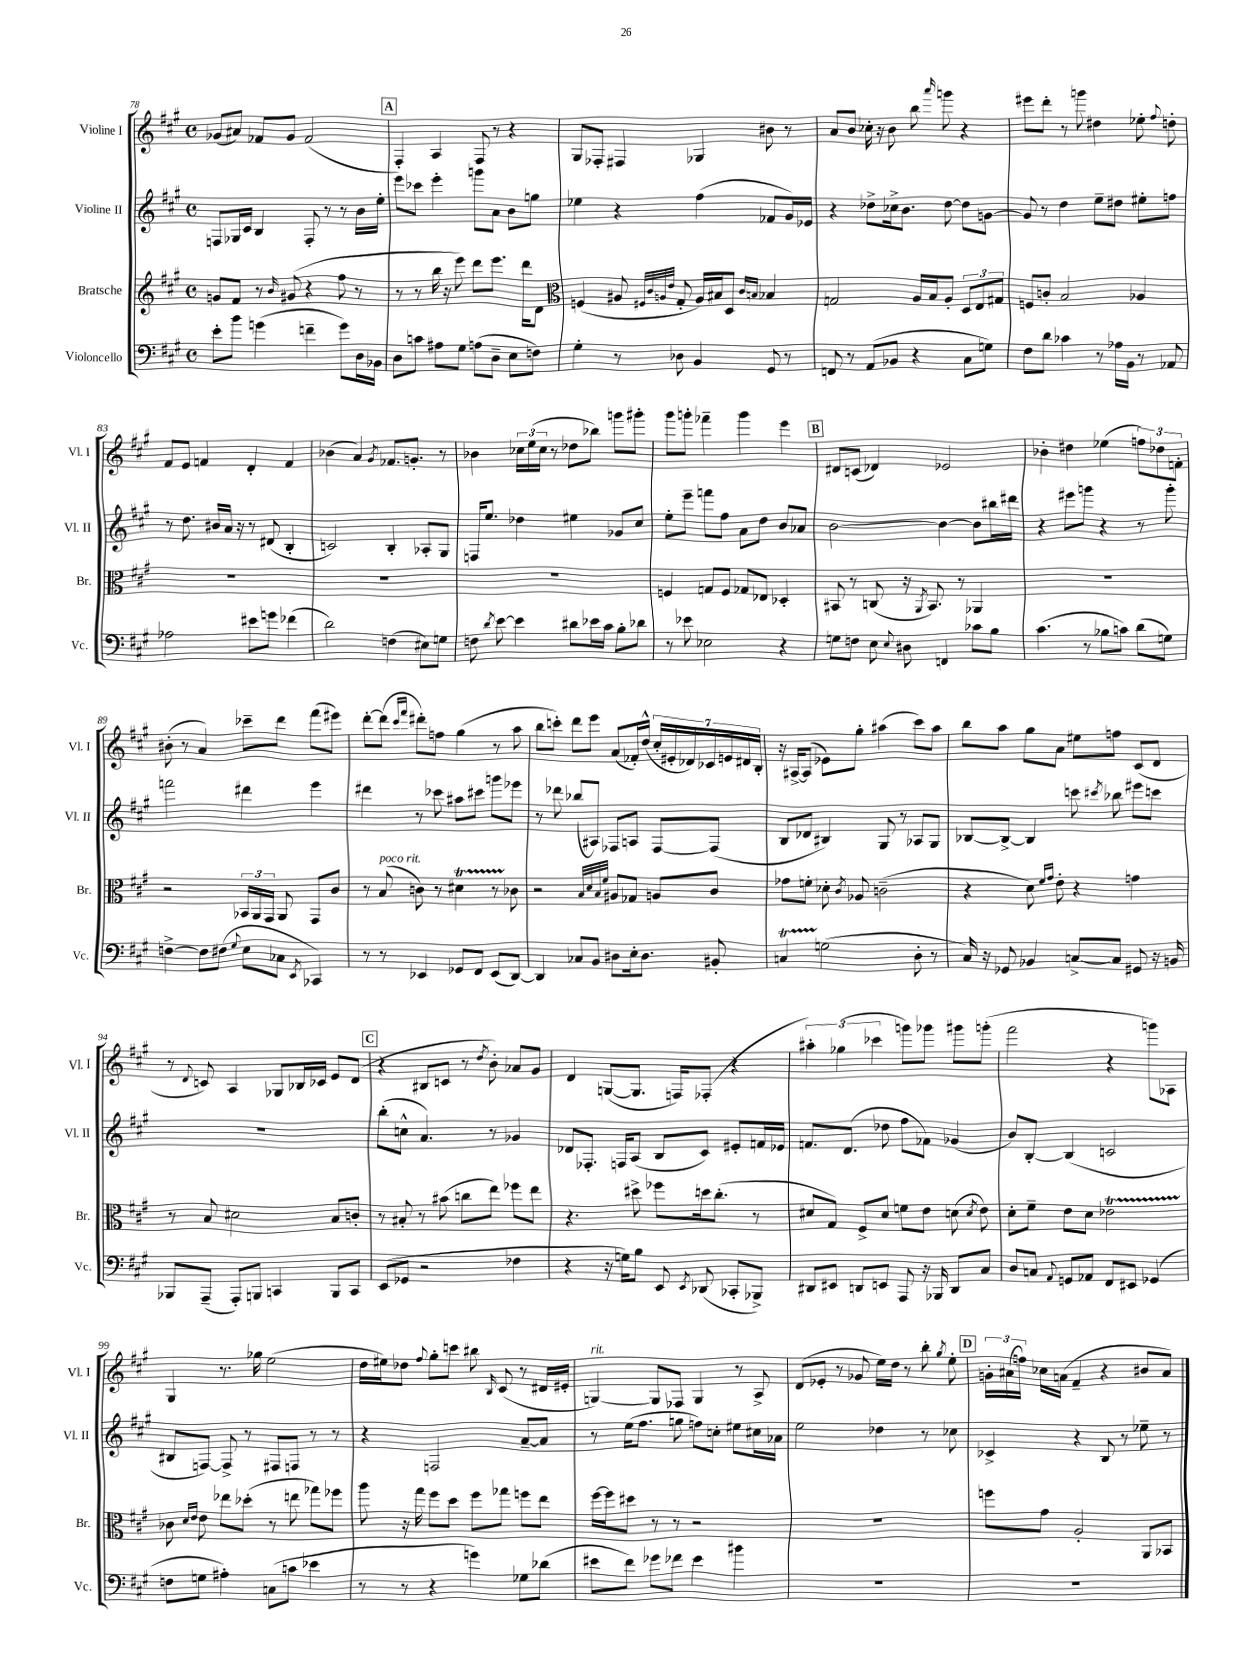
<<
\new StaffGroup <<
\new Staff = "s0" \with { instrumentName = "Violine I" shortInstrumentName = "Vl. I" } {
    \clef treble \key a \major \defaultTimeSignature \time 4/4
    \autoBeamOff ges'8[( ais'8]) fes'8[ ges'8] fes'2( |
    \mark \markup { \box "A" } fis4-.) a4 fis8 r8 r4 |
    gis8[ fes8]-. fis4 ges4 bis'8 r8 |
    a'8[ b'8] ces''16-. r16 b'8 b''8 \grace { a'''16 } g'''8 r4 |
    eis'''8[ d'''8]-. r8 g'''8 dis''4 ees''8-. \appoggiatura { fis''8 } d''8-. |
    fis'8[ e'8] f'4 d'4-. f'4 |
    bes'4( a'4) \acciaccatura { gis'8 } fes'8.[ g'8.]-. r8 |
    bes'4 \tuplet 3/2 { ces''16[ e''16( ces''16] } r8 des''8[ bes''8]) g'''8[ gis'''8]-. |
    gis'''8[ g'''8]-. fes'''4-- g'''4 e'''4 |
    \mark \markup { \box "B" } dis'8[ c'8]( des'4) ees'2 |
    bes'4-. dis''4 ees''4( \tuplet 3/2 { f''8[) des''8 f'8]-. } |
    bis'8-.( r8 a'4) ces'''8[-- d'''8] fis'''8[( eis'''8]) |
    d'''8[~-. d'''8]( \grace { cis'''16[ fis'''16] } dis'''8[-.) f''8] gis''4( r8 a''8 |
    b''8[ c'''8]-.) d'''8[ e'''8] a'8[( fes'16-.) d''16]-^( \tuplet 7/4 { cis''16[-. eis'16-. des'16) ces'16 e'16 dis'16 b16]-. } |
    r16 ais16[~-> ais8]( ees'8[) gis''8]-. ais''4( cis'''8[) ais''8] |
    b''8[ a''8] gis''8[ a'8] eis''8[ f''8] cis'8[( d'8] |
    r8 \appoggiatura { d'8 } c'8) a4 ges8[ bes16 ces'16] e'8[ d'8]( |
    \mark \markup { \box "C" } r4 bis8[ c'8] r8 \acciaccatura { d''8 } b'8-.) aes'8[ gis'8] |
    d'4 g8[~( g8.] f16[) fes8]-.( r4 |
    \tuplet 3/2 { ais''4-.) ges''4( ces'''4 } g'''8[) ges'''8] gis'''8[ g'''8]-.( |
    fis'''2 r4 g'''8[) aes8] |
    gis4 r8. ges''16 e''2( |
    d''16[ eis''16) des''8] \appoggiatura { fis''8 } gis''8[-. c'''8] bis''8 \grace { b16 } cis'8( r8 dis'16[ eis'16]-. |
    g4~^\markup { \italic "rit." }) g8[ fes8] g4 r8 a8-> |
    d'8[( ees'8]-. r8 ges'8 e''16[) d''16] r8 b''8-. \acciaccatura { gis''8 } e''8-. |
    \mark \markup { \box "D" } \tuplet 3/2 { g'16[-. ais'16( f''16]) } ces''16[ a'16]( fis'4-- r4 bis'8[ a'8]) \bar "|." |
}
\new Staff = "s1" \with { instrumentName = "Violine II" shortInstrumentName = "Vl. II" } {
    \clef treble \key a \major \defaultTimeSignature \time 4/4
    \autoBeamOff f8[ ges16 cis'16] b4 f8-. r8 r8 b'16[ e''16]-. |
    \mark \markup { \box "A" } e'''8[ ces'''8] e'''4-. g'''8[ a'8] b'8[ g''8] |
    ees''4 r4 fis''4( fes'8[ gis'16) ees'16] |
    r4 des''8[-> ces''16-> b'8.] des''8~ des''8[ g'8]~ |
    g'8 r8 d''4 e''8[-- dis''8] eis''8[-. f''8] |
    r8 d''8. bis'16[ a'16] r16 r8 dis'8( b4-. |
    c'2) b4-. aes8[-. gis8] |
    f16[ e''8.] des''4 eis''4 ges'8[ cis''8] |
    e''8[-. e'''8]-- f'''8[ fis''8] a'8[ d''8] b'8[ aes'8] |
    \mark \markup { \box "B" } b'2~ b'4~ b'8[ bis''16 dis'''16] |
    r4 eis'''8[ g'''8] r4 r8 g'''8-. |
    f'''2 dis'''4 e'''4 |
    dis'''4 r8 ces'''8 ais''8[ cis'''8] g'''8[ ees'''8] |
    r8 des'''8 bes''8[( ais8]) fes8[ a8] fes8[~ fes8]( |
    b8[ des'8] bis4) gis8 r8 aes8[ gis8] |
    bes8[~ bes8]~-> bes4 c'''8 \acciaccatura { cis'''8 } bes''8 eis'''8[ c'''8] |
    R1 |
    \mark \markup { \box "C" } b''8[-.( c''8]-^ a'4.) r8 ges'4 |
    des'8[ fes8.]-. f16[ a8]( b8[ cis'8]) eis'8[-. f'16 ees'16] |
    f'8.[ d'8.]( des''8 fis''8[ fes'8]) ges'4( |
    b'8[) b8]~-. b4( c'2 |
    bis8[ f8]~) f8-> r8 fis8[ f8] r8 r8 |
    r4 f2 a'8[~-- a'8] |
    r8 e''16[( fis''8.] g''8 f''8[) c''8]-. eis''8[ cis''16 aes'16] |
    e''2 des''4 r8 ces''8 |
    \mark \markup { \box "D" } ces'4-> r4 b8 r8 ees''8-- r8 \bar "|." |
}
\new Staff = "s2" \with { instrumentName = "Bratsche" shortInstrumentName = "Br." } {
    \clef treble \key a \major \defaultTimeSignature \time 4/4
    \autoBeamOff g'8[ fis'8] r8 \grace { b'16 } gis'8( r4 fis''8 r8 |
    \mark \markup { \box "A" } r8 r8 b''16 r16 e'''8) d'''8[ e'''8.] d'''16[ d'8] |
    \clef alto f4( ais8 \grace { fis32[ cis'32 a32 e'32] } gis8-. a16[) bis16 d8] \grace { cis'16[ b16] } bes4 |
    g2 a16[ b16 a8]-. \tuplet 3/2 { d8[ e8 gis8] } |
    f8[ c'8]-. b2 aes4 |
    R1 |
    R1 |
    R1 |
    f4 g8[ f8] ges8[ ees8] des4-. |
    \mark \markup { \box "B" } bis,8 r8 c8( r16 \acciaccatura { a,8 } bis,8.) r8 aes,4 |
    R1 |
    r2 \tuplet 3/2 { bes,16[ a,16 gis,16] } a,8 gis,8[ cis'8] |
    r8 b8^\markup { \italic "poco rit." }( c'8) r8 dis'4\startTrillSpan r8 ces'8\stopTrillSpan |
    r2 \grace { b32[ d'32 b32 fis'32] } ais8[ ges8] a8[ cis'8] |
    ges'8[ f'8]-. des'8-. \acciaccatura { cis'8 } aes8 c'2--( |
    r4 d'8) \grace { fis'16[ gis'16] } e'8-. r4 g'4 |
    r8 b8 dis'2 b8[ c'8]-. |
    \mark \markup { \box "C" } r8 bis8-. r8 bis'8( c''8[ e''8]) fes''8[ e''8] |
    r4. dis''8-> fes''8[ d''16 cis''8.]-.( r8 |
    dis'8[ gis8]) fis8[-> dis'8] f'8[ e'8] d'8( \acciaccatura { d'8 } e'8) |
    d'8[-. fis'8]-- e'8[ d'8] ees'2\startTrillSpan |
    ces'8\stopTrillSpan \grace { d'16[ e'16] } e'8 ees''8[ des''8]-.( r8 e''8 ges''8[) fes''8] |
    a''8 r16 gis''16 fis''8[ d''8] fis''8[ ges''8] f''8[ e''8] |
    fis''16[~ fis''16 dis''8] r8 r8 r2 |
    R1 |
    \mark \markup { \box "D" } f''8[ gis'8] a2-. a,8[ bes,8] \bar "|." |
}
\new Staff = "s3" \with { instrumentName = "Violoncello" shortInstrumentName = "Vc." } {
    \clef bass \key a \major \defaultTimeSignature \time 4/4
    \autoBeamOff e'8[-. b'8] g'4( f'4-- g'8[) d16 bes,16] |
    \mark \markup { \box "A" } d8[ c'8] ais8[ gis8] a8[( d8]-- e8[ f8]) |
    gis4-. r8 des8 b,4 gis,8 r8 |
    f,8 r8 a,8[( bes,8] r4 cis8[ g8]) |
    fis8[ d'8] ces'4 r8 aes16[ b,16] r8 aes,8 |
    aes2 eis'8[ g'8] fes'4( |
    d'2) f4( eis8[) g8] |
    f8 \acciaccatura { d'8 } e'8~ e'4 dis'8[ ees'16 cis'16] b8[-. des'8] |
    r8 ees'8 ees2 r4 |
    \mark \markup { \box "B" } g8[ f8] e8 \appoggiatura { e8 } dis8 f,4 ces'8[ b8] |
    cis'4.( r8 bes8[ c'8]) d'8[( g8]) |
    f4~-> f8[ fis8]( \appoggiatura { gis8 } e8[ ces8] \acciaccatura { e,8 } ces,4) |
    r8 r8 ees,4 ges,8[ fis,8] ees,8[( d,8]~) |
    d,4 ces8[ b,8] dis8[ e16-. dis8.] bis,8-. |
    c4\startTrillSpan g2\stopTrillSpan( d8-. r8 |
    cis16) r16 ges,8 bes,4 c8[~-> c8] gis,8 r16 b,16 |
    bes,,8[ a,,8]--( a,,8[-.) b,,8] c,4 b,,8[ c,8] |
    \mark \markup { \box "C" } e,8[( ges,8] r2 fes4 |
    r4 r16 g16[) b8] e,8 \acciaccatura { e,8 } des,8( ces,8[-. bes,,8]->) |
    dis,8[ eis,8] d,8[ e,8] a,,8 r16 bes,,16 d,8[ cis8] |
    d8[ c8] \appoggiatura { a,8 } g,8[ aes,8] fis,8[ eis,8] ges,4( |
    f8[ g8] ais4-.) c8[( c'8] ees'4 |
    r8 r8 r4 g'4) ges8[ des'8]( |
    eis'8[ fis'8]) ges'8[ fes'8] eis'4 bis'4 |
    R1 |
    \mark \markup { \box "D" } R1 \bar "|." |
}
>>
>>
\layout { \context { \Score currentBarNumber = #78 } }
